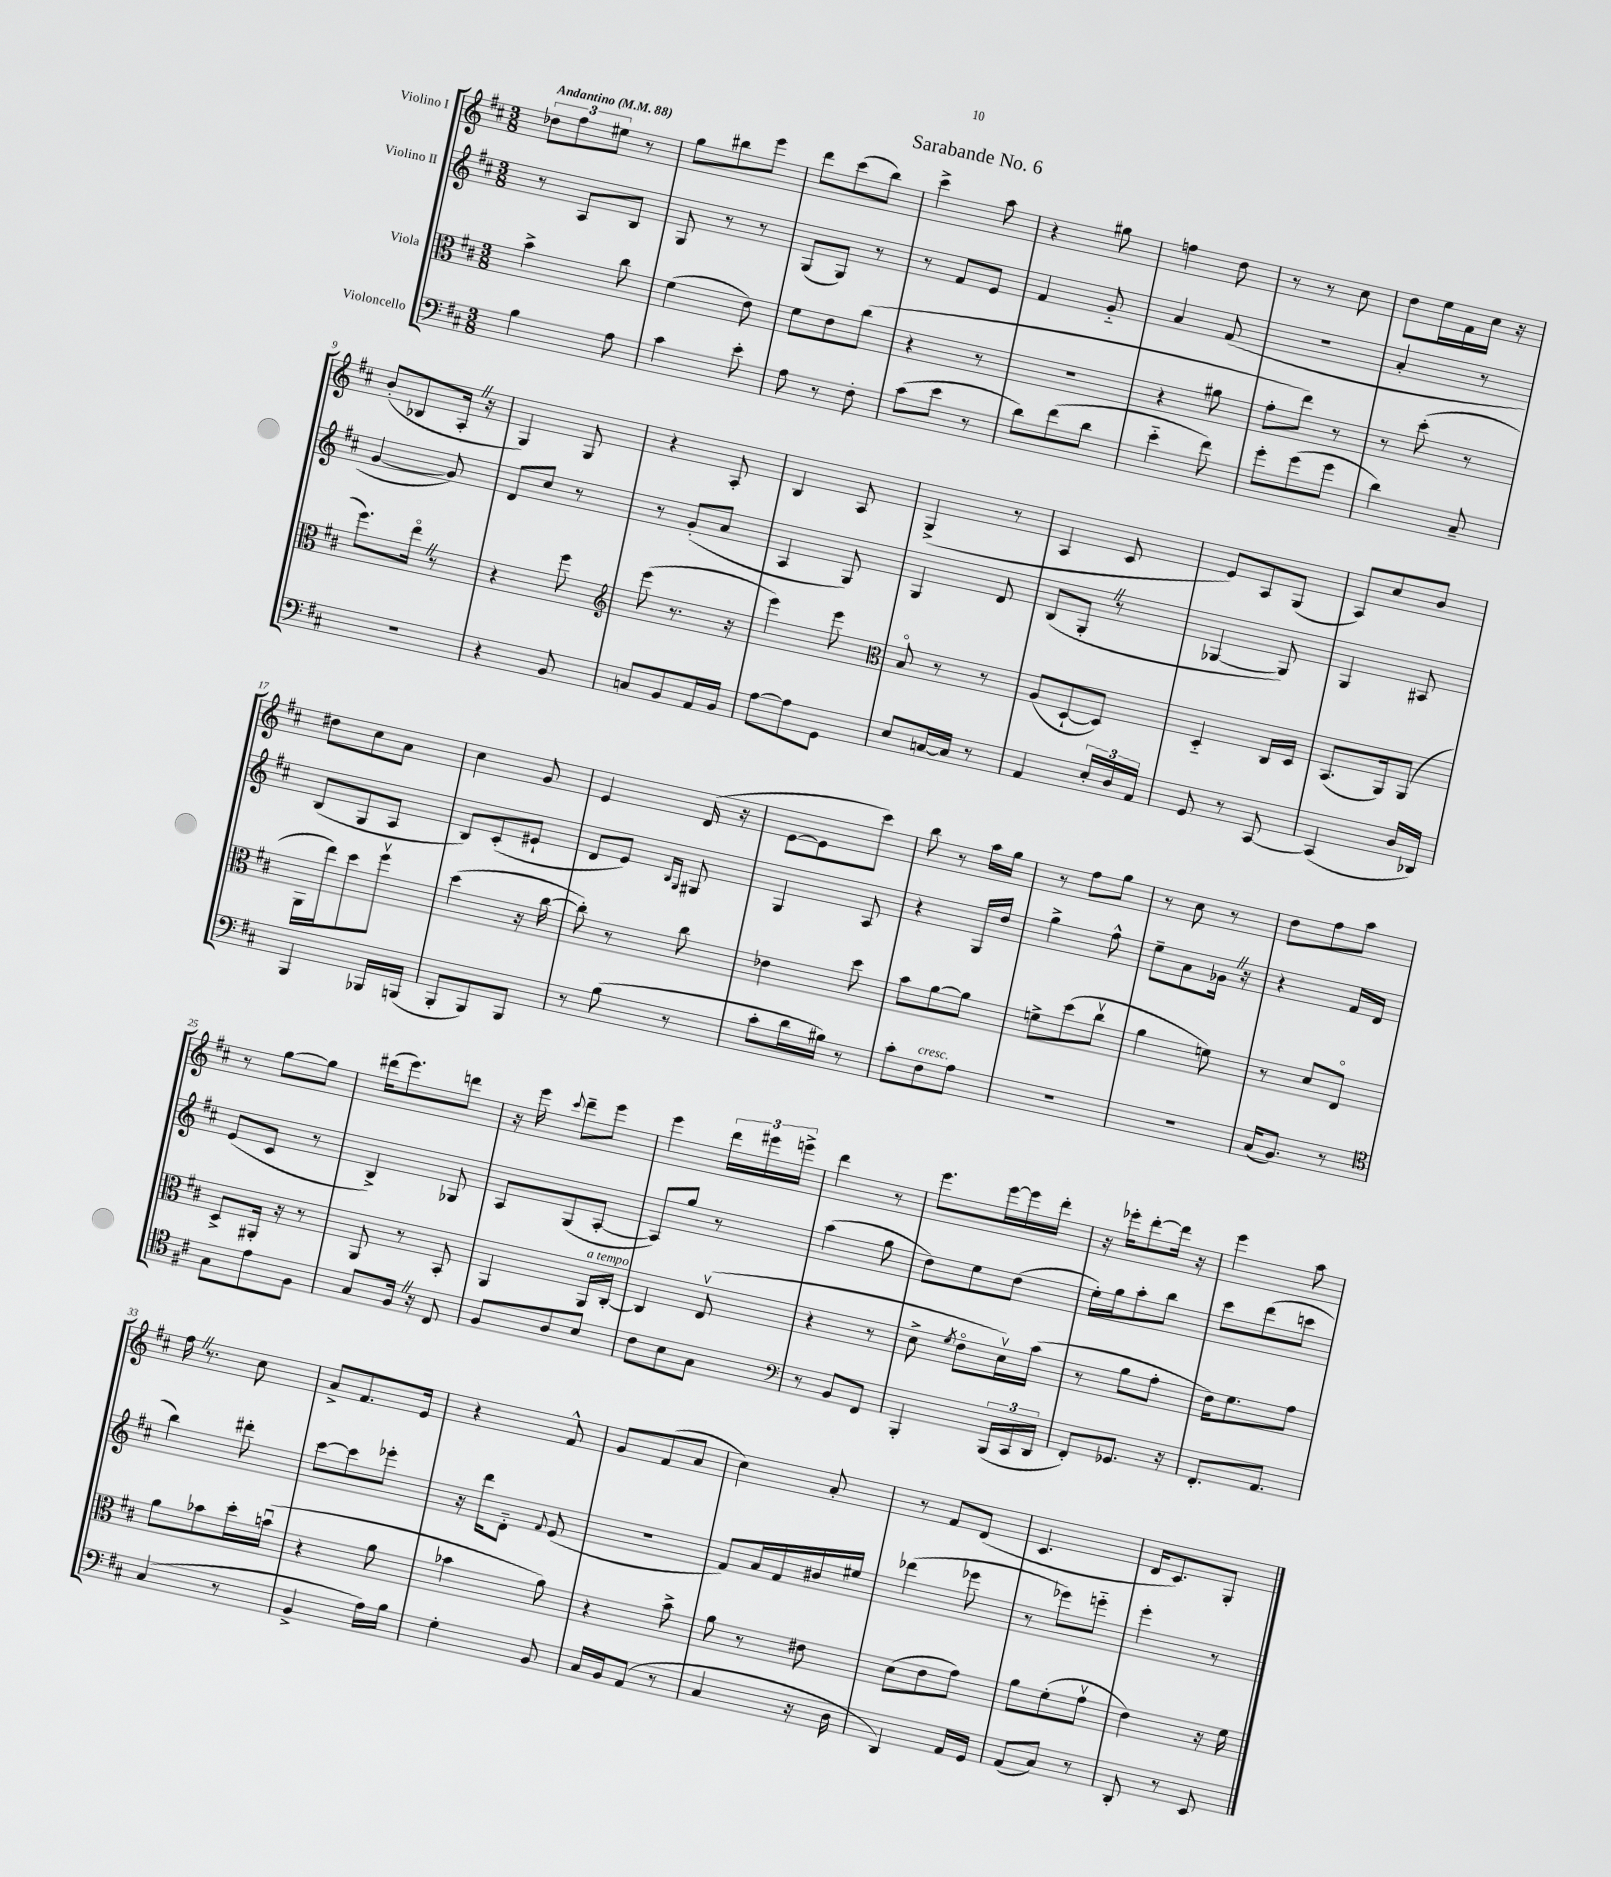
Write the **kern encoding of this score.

**kern	**kern	**kern	**kern
*part4	*part3	*part2	*part1
*staff4	*staff3	*staff2	*staff1
*I"Violoncello	*I"Viola	*I"Violino II	*I"Violino I
*clefF4	*clefC3	*clefG2	*clefG2
*k[f#c#]	*k[f#c#]	*k[f#c#]	*k[f#c#]
*M3/8	*M3/8	*M3/8	*M3/8
*MM88	*MM88	*MM88	*MM88
=1	=1	=1	=1
!	!	!	!LO:TX:a:B:t=Andantino
4B\	4b^\	8r	12dd-X\L
.	.	.	12ff#\
.	.	8A/L	.
.	.	.	12ee#X\J
8A\	8cc#\	8B/J	8r
=2	=2	=2	=2
4c#\	(4f#\	8G/	8gg\L
.	.	8r	8bb#X\
8e'\	8e\)	8r	8eee\J
=3	=3	=3	=3
8A\	8f#\L	(8G/L	8ddd\L
8r	8e\	8G/J)	(8ccc#\
8F#'\	(8cc#\J	8r	8bb\J)
=4	=4	=4	=4
(8c#\L	4r	8r	4ccc#^\
8e\J	.	8f#/L	.
8r	8r	8e/J	8aa\
=5	=5	=5	=5
8d\L)	4.r	4f#/	4r
(8f#\	.	.	.
8d\J	.	8g/	8gg#X\
=6	=6	=6	=6
4e\	4r	4a/	4ffn\
8f#\)	8a#X\	(8f#/	8dd\
=7	=7	=7	=7
8g'\L	8g'\L	4.r	8r
(8g\	8ee\J)	.	8r
8g\J	8r	.	8cc#\
=8	=8	=8	=8
4d\)	8r	4a'/	8dd\L
.	(8dd'\	.	16ee\L
.	.	.	16f#\
8C#~/	8r	8r	16cc#\JJ
.	.	.	16r
!!LO:LB:g=z
=9	=9	=9	=9
4.r	8.ff#\L)	[4g/	(8b'/L
.	.	.	8B-X/
.	16eeZ\Jk	.	.
.	8r	8g/])	16A'Z/Jk
.	.	.	16r
=10	=10	=10	=10
4r	4r	8d/L	4G/)
.	.	8cc#/J	.
8BB/	8ff#\	8r	8G/
=11	=11	=11	=11
*	*clefG2	*	*
8Cn/L	(8eee\	8r	4r
8BB/	8.r	(8g'/L	.
16AA/L	.	8a/J	8A'/
16BB/JJ	16r	.	.
=12	=12	=12	=12
[8A\L	4eee\)	4A/	4B/
8A\]	.	.	.
8GG\J	8eee\	8G/)	8A/
=13	=13	=13	=13
*	*clefC3	*	*
8E/L	8B/	4G/	(4G^/
[16Cn/L	8r	.	.
16C/JJ]	.	.	.
8r	8r	8d/	8r
=14	=14	=14	=14
4AA/	(8A/L	(8B/L	4A/
.	[8D`/	8G'Z/J	.
24E'/LL	8D/J])	8r	8c#/
24D/	.	.	.
24AA/JJ	.	.	.
=15	=15	=15	=15
8GG/	4D/	[4G-X/	8e/L)
8r	.	.	8A/
[8CC#/	16C#/LL	8G-/])	(8G/J
.	16D/JJ	.	.
=16	=16	=16	=16
(4CC#/]	(8.BB/L	4G/	8A/L)
.	.	.	8cc#/
.	16AA/k)	.	.
16D/LL	(8AA/J	8A#X/	8b/J
16DD-X/JJ)	.	.	.
!!LO:LB:g=z
=17	=17	=17	=17
4BBB/	16AA\LL	(8B/L	8dd#X\L
.	16ee\J)	.	.
.	8dd\	8G/	8cc#\
16BBB-X/LL	8ff#v\J	8A/J	8a\J
(16BBBn/JJ	.	.	.
=18	=18	=18	=18
8BBB'/L	(4dd\	8B/L)	4cc#\
8BBB/)	.	(8c#'/	.
8BBB/J	16r	8e#X`/J	8g/
.	[16cc#\	.	.
=19	=19	=19	=19
8r	8cc#'\])	8d/L	4e/
(8B\	8r	8e/J)	.
.	.	16qqB/LL	.
.	.	16qqG/JJ	.
8r	8cc#\	8G#X/	(16d/
.	.	.	16r
=20	=20	=20	=20
8c#'\L	4e-X\	4G/	[8e\L
16d\L	.	.	8e\]
16B#X\JJ)	.	.	.
8r	8dd\	8A/	8ccc#\J)
=21	=21	=21	=21
8c#'\L	8b\L	4r	8bb\
!LO:TX:a:i:t=cresc.	!	!	!
8F#\	[8a\	.	8r
8A\J	8a\J]	16G/LL	16aa\LL
.	.	16dd/JJ	16gg\JJ
=22	=22	=22	=22
4.r	8fn^\L	4gg^\	8r
.	(8dd\	.	8ff#\L
.	8cc#v\J	8ff#^^\	8gg\J
=23	=23	=23	=23
4.r	4a\	8ee~\L	8r
.	.	8a\	8cc#\
.	8fn\)	16g-XZ\Jk	8r
.	.	16r	.
=24	=24	=24	=24
(16C#/KL	8r	4r	8dd\L
8.BB/J)	.	.	.
.	8d/L	.	8ff#\
8r	8E/J	16f#/LL	8aa\J
.	.	16d/JJ	.
!!LO:LB:g=z
=25	=25	=25	=25
*clefC4	*	*	*
8G\L	8D^/L	(8e/L	8r
8e\	16AA#X'/Jk	8c#/J	[8gg\L
.	16r	.	.
8F#\J	8r	8r	8gg\J]
=26	=26	=26	=26
8G/L	8AA/	4B^/)	(16ddd#X\KL
.	.	.	8.eee\)
16F#Z/Jk	8r	.	.
16r	.	.	.
8C#/	8BB'/	8G-X/	8dddn\J
=27	=27	=27	=27
8F#/L	4AA/	8A/L	16r
.	.	.	16eee\
.	.	.	8qqccc#/
8A/	.	(8G/	8ddd~\L
!	!LO:TX:a:i:t=a tempo	!	!
8B/J	16AA/LL	[8A'/J	8eee\J
.	[16C#'/JJ	.	.
=28	=28	=28	=28
8c#\L	4C#/]	8A/L])	4eee\
8B\	.	8gg/J	.
8G\J	(8Ev/	8r	24ddd\LL
.	.	.	24eee#X\
.	.	.	24eeen^\JJ
=29	=29	=29	=29
*clefF4	*	*	*
8r	4r	(4aa\	4ddd\
8BB/L	.	.	.
8FF#/J	8r	8gg\	8r
=30	=30	=30	=30
4BBB'/	8d^\	8dd\L)	8.eee\L
.	8qf#/	.	.
.	8e\L	8ee\	.
.	.	.	[16eee\L
(24BBB/LL	16dv\L)	(8dd\J	16eee\]
24CC#/	.	.	.
.	(16b\JJ	.	16ddd'\JJ
24DD/JJ	.	.	.
=31	=31	=31	=31
8FF#'/L)	8r	16ee'\LL)	16r
.	.	16gg\J	16eee-X'\KL
8.GG-X/J	8a\L	8aa'\	[8ddd'\
.	8g'\J	8bb\J	16ddd\Jk]
16r	.	.	16r
=32	=32	=32	=32
8.FF#'/L	16e\KL)	8ccc#\L	4eee\
.	8.f#\	.	.
.	.	(8ddd\	.
8.AA/J	.	.	.
.	8g\J	8cccn\J	8aa\
!!LO:LB:g=z
=33	=33	=33	=33
(4C#/	8a\L	4bb\)	16ff#Z\
.	.	.	8.r
.	8b-X\	.	.
8r	16dd'\L	8ddd#X'\	8cc#\
.	(16bnu\JJ	.	.
=34	=34	=34	=34
4BB^/	4r	[8ccc#\L	8a^/L
.	.	8ccc#\]	8.f#/
16A\LL)	8a\	8eee-X'\J	.
16B\JJ	.	.	16e/Jk
=35	=35	=35	=35
4G'\	4b-X\	16r	4r
.	.	16ddd\KL	.
.	.	8d\J	.
.	.	8qqf#/	.
8BB/	8a\)	(8e/	8f#^^/
=36	=36	=36	=36
16C#/LL	4r	4.r	8g/L
16BB/J	.	.	.
(8AA/J	.	.	(8f#/
8r	8b^\	.	8a/J
=37	=37	=37	=37
4C#/	8a\	8f#/L)	4cc#\)
.	8r	16a/L	.
.	.	16f#/	.
16r	8e#X\	16b#X/	8a'/
16D\	.	16ee#X/JJ	.
=38	=38	=38	=38
4DD/)	(8d\L	(4ddd-X\	8r
.	8e\	.	8f#/L
16AA/LL	8g\J)	8eee-X\	(8d/J
16GG/JJ	.	.	.
=39	=39	=39	=39
(8AA/L	8a\L	8r	4.c#/
8C#/J)	(8f#'\	8eee-X\L)	.
8r	8gv\J	8eeen\J	.
=40	=40	=40	=40
8DD'/	4e\)	4eee'\	16d/KL
.	.	.	8.c#/)
8r	.	.	.
8EE/	16r	8r	8G'/J
.	16f#\	.	.
==	==	==	==
*-	*-	*-	*-
